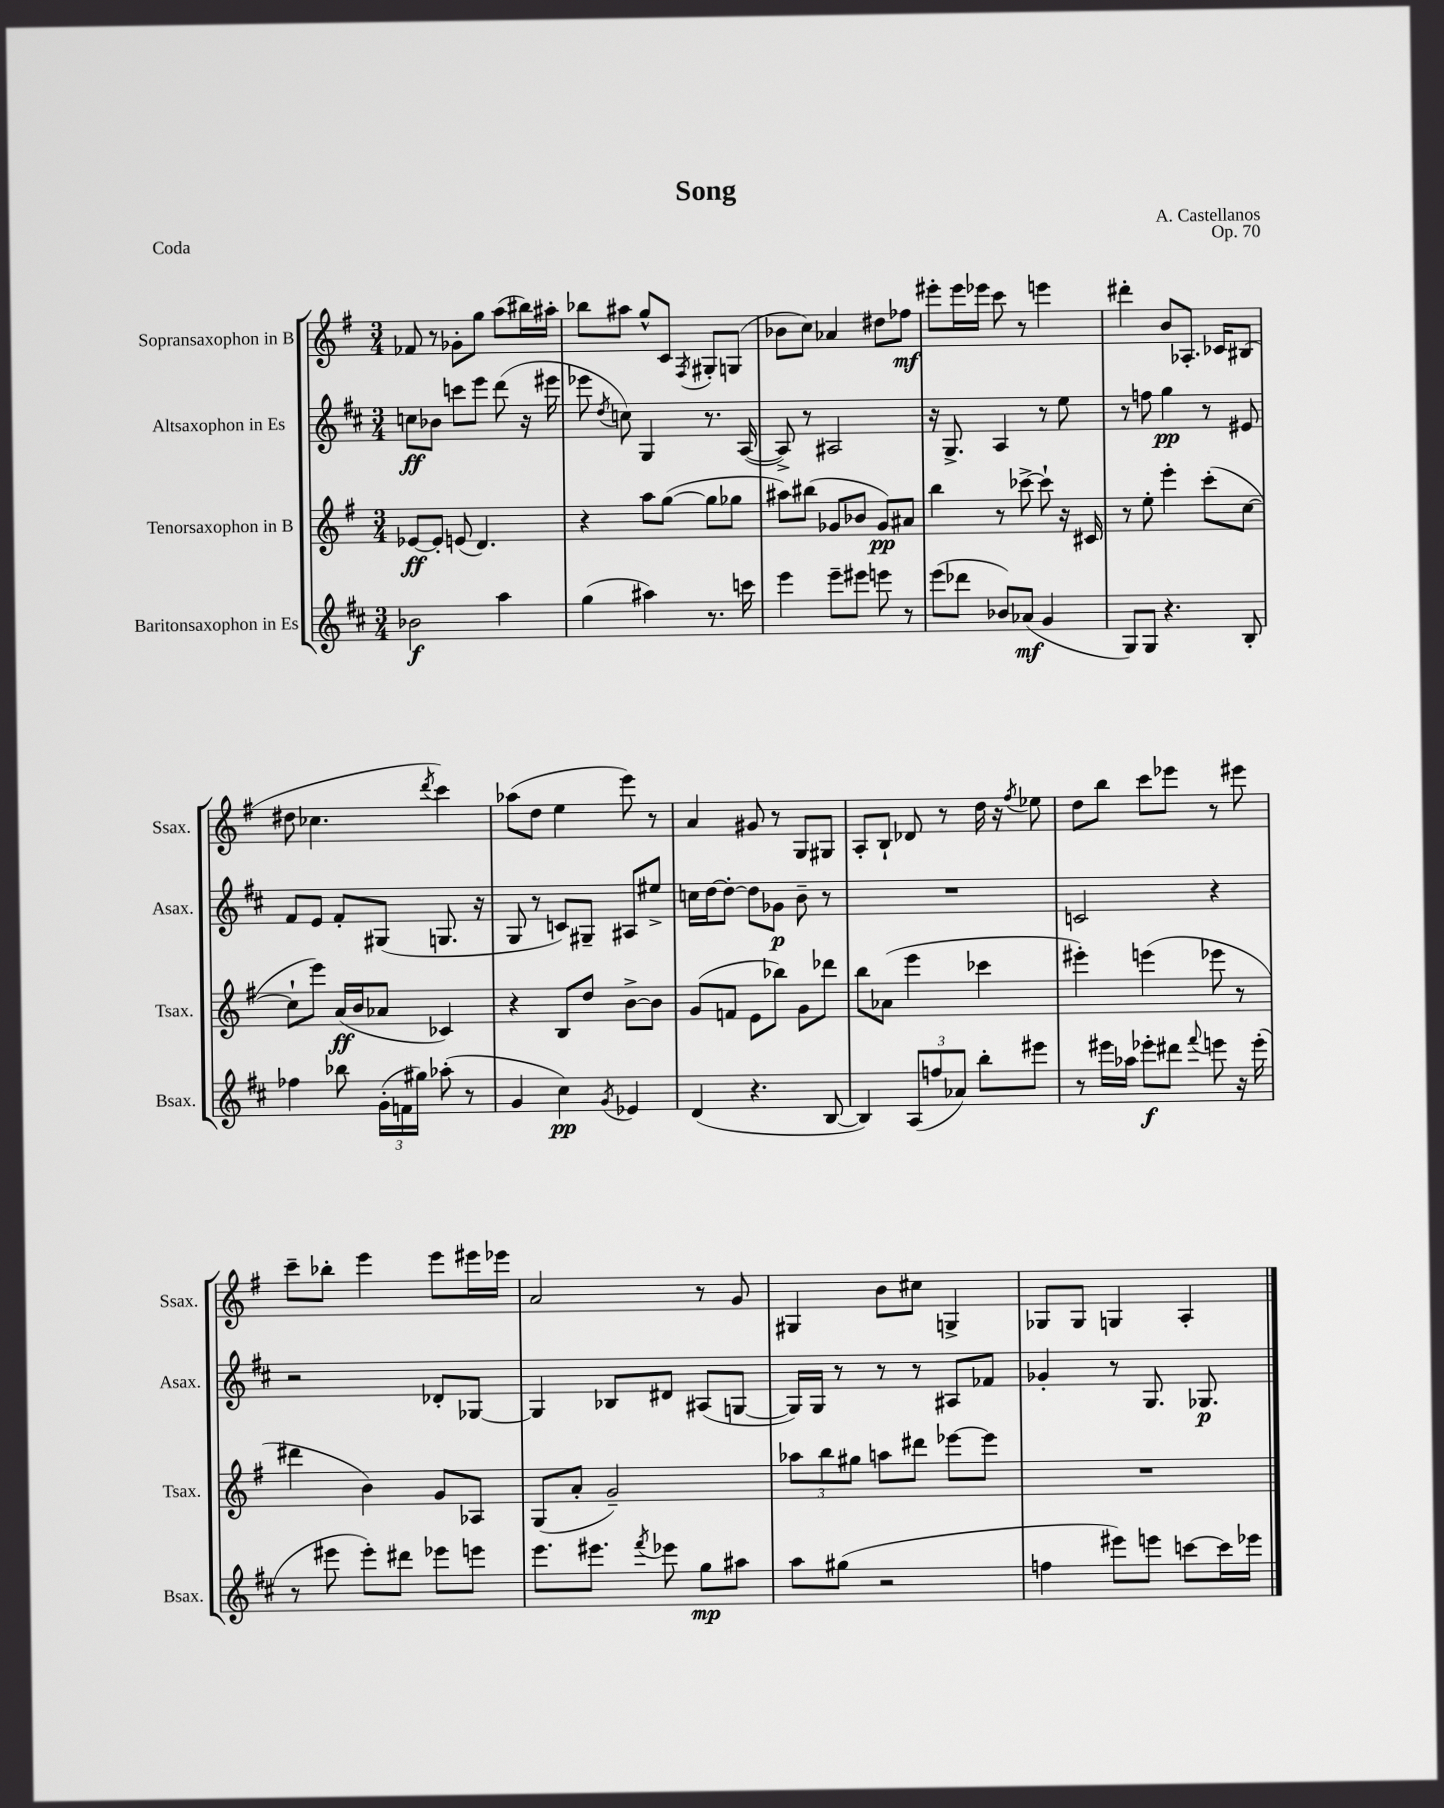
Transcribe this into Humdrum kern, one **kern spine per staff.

**kern	**dynam	**kern	**dynam	**kern	**dynam	**kern	**dynam
*part4	*part4	*part3	*part3	*part2	*part2	*part1	*part1
*staff4	*staff4	*staff3	*staff3	*staff2	*staff2	*staff1	*staff1
*I"Baritonsaxophon in Es	*	*I"Tenorsaxophon in B	*	*I"Altsaxophon in Es	*	*I"Sopransaxophon in B	*
*I'Bsax.	*	*I'Tsax.	*	*I'Asax.	*	*I'Ssax.	*
*clefG2	*	*clefG2	*	*clefG2	*	*clefG2	*
*k[f#c#]	*	*k[f#]	*	*k[f#c#]	*	*k[f#]	*
*M3/4	*	*M3/4	*	*M3/4	*	*M3/4	*
=1	=1	=1	=1	=1	=1	=1	=1
2b-X\	f	[8e-X/L	ff	8ccn\L	ff	8f-X/	.
.	.	8e-'/J]	.	8b-X\J	.	8r	.
.	.	(8en/	.	8cccn\L	.	8g-X'\L	.
.	.	4.d/)	.	8eee\J	.	8gg\J	.
4aa\	.	.	.	(8ddd\	.	(8aa\L	.
.	.	.	.	16r	.	16bb#X\L)	.
.	.	.	.	16eee#X\	.	16aa#X'\JJ	.
=2	=2	=2	=2	=2	=2	=2	=2
(4gg\	.	4r	.	8eee-X\	.	8bb-X\L	.
.	.	.	.	8qdd/	.	.	.
.	.	.	.	8ccn\)	.	8aa#X\J	.
4aa#X\)	.	8aa\L	.	4G/	.	8gg^^/L	.
.	.	([8gg\J	.	.	.	8c/J	.
.	.	.	.	.	.	8qF#/	.
8.r	.	8gg\L]	.	8.r	.	8G#X'/L	.
.	.	8gg-X\J	.	.	.	(8Gn/J	.
16cccn\	.	.	.	([16A/	.	.	.
=3	=3	=3	=3	=3	=3	=3	=3
4eee\	.	8aa#X\L)	.	8A^/])	.	8b-X\L	.
.	.	(8bb#X\J	.	8r	.	8cc\J)	.
8eee~\L	.	8g-X/L	.	2A#X/	.	4a-X/	.
8eee#X\J	.	8b-X/J	.	.	.	.	.
8eeen\	.	8g-/L)	pp	.	.	8dd#X\L	.
8r	.	8a#X/J	.	.	.	8ff-X\J	mf
=4	=4	=4	=4	=4	=4	=4	=4
(8eee\L	.	4bb\	.	16r	.	8eee#X'\L	.
.	.	.	.	8.G^/	.	.	.
8ddd-X\J	.	.	.	.	.	16eee#\L	.
.	.	.	.	.	.	16eee-X\JJ	.
8b-X/L)	.	8r	.	4A/	.	8ccc\	.
(8a-X/J	mf	[8ccc-X^\	.	.	.	8r	.
4g/	.	8ccc-`\]	.	8r	.	4eeen\	.
.	.	16r	.	8ee\	.	.	.
.	.	16c#X/	.	.	.	.	.
=5	=5	=5	=5	=5	=5	=5	=5
8G/L)	.	8r	.	8r	.	4ddd#X'\	.
8G/J	.	8ee'\	.	8ffn\	.	.	.
4.r	.	4eee'\	.	4gg\	pp	8b/L	.
.	.	.	.	.	.	8.A-X'/J	.
.	.	(8ccc'\L	.	8r	.	.	.
.	.	.	.	.	.	16c-X/KL	.
8B'/	.	[8cc\J	.	8e#X/	.	(8B#X/J	.
!!LO:LB:g=z
=6	=6	=6	=6	=6	=6	=6	=6
4ff-X\	.	8cc`\L]	.	8f#/L	.	8dd#X\	.
.	.	8eee\J)	.	8e/J	.	4.cc-X\	.
8bb-X\	.	(16a/LL	ff	8f#'/L	.	.	.
.	.	16b/J	.	.	.	.	.
(24g'\LL	.	8a-X/J	.	(8G#X/J	.	.	.
24fn\	.	.	.	.	.	.	.
24gg#X\JJ)	.	.	.	.	.	.	.
.	.	.	.	.	.	8qddd/	.
(8aa-X'\	.	4c-X/)	.	8.Gn/	.	4ccc\)	.
8r	.	.	.	.	.	.	.
.	.	.	.	16r	.	.	.
=7	=7	=7	=7	=7	=7	=7	=7
4g/	.	4r	.	8G/	.	(8aa-X\L	.
.	.	.	.	8r	.	8dd\J	.
4cc#\)	pp	8B/L	.	8cn/L)	.	4ee\	.
.	.	8dd/J	.	8G#X~/J	.	.	.
8qg/	.	.	.	.	.	.	.
4e-X/	.	[8b^\L	.	8A#X/L	.	8eee\)	.
.	.	8b\J]	.	8ee#X^/J	.	8r	.
=8	=8	=8	=8	=8	=8	=8	=8
(4d/	.	(8g/L	.	16ccn\LL	.	4a/	.
.	.	.	.	[16dd\J	.	.	.
.	.	8fn/J	.	8dd'\J_	.	.	.
4.r	.	8e\L	.	8dd\L]	.	8g#X/	.
.	.	8bb-X\J)	.	8g-X\J	p	8r	.
.	.	8g\L	.	8b~\	.	8G/L	.
[8B/	.	8ddd-X\J	.	8r	.	8G#X/J	.
=9	=9	=9	=9	=9	=9	=9	=9
4B/])	.	8bb\L	.	2.r	.	8A'/L	.
.	.	(8a-X\J	.	.	.	8B`/J	.
(12A/L	.	4eee\	.	.	.	8d-X/	.
12ffn/	.	.	.	.	.	.	.
.	.	.	.	.	.	8r	.
12a-X/J)	.	.	.	.	.	.	.
8bb'\L	.	4ccc-X\	.	.	.	16dd\	.
.	.	.	.	.	.	16r	.
.	.	.	.	.	.	8qff#/	.
8eee#X\J	.	.	.	.	.	8ee-X\	.
=10	=10	=10	=10	=10	=10	=10	=10
8r	.	4eee#X'\)	.	2cn/	.	8dd\L	.
16eee#X\LL	.	.	.	.	.	8bb\J	.
16aa-X\JJ	.	.	.	.	.	.	.
8eee-X'\L	f	(4eeen\	.	.	.	8ccc\L	.
8ddd#X\J	.	.	.	.	.	8eee-X\J	.
8qqfff#/	.	.	.	.	.	.	.
8eeen\	.	8eee-X\	.	4r	.	8r	.
16r	.	8r	.	.	.	8eee#X\	.
(16eee'\	.	.	.	.	.	.	.
!!LO:LB:g=z
=11	=11	=11	=11	=11	=11	=11	=11
8r	.	4ddd#X\	.	2r	.	8ccc~\L	.
8eee#X\	.	.	.	.	.	8bb-X'\J	.
8eee#'\L)	.	4b\)	.	.	.	4eee\	.
8ddd#X\J	.	.	.	.	.	.	.
8eee-X\L	.	8g/L	.	8d-X'/L	.	8eee\L	.
8eeen\J	.	8A-X/J	.	[8G-X/J	.	16eee#X\L	.
.	.	.	.	.	.	16eee-X\JJ	.
=12	=12	=12	=12	=12	=12	=12	=12
8.eee\L	.	(8G/L	.	4G-/]	.	2a/	.
.	.	8a'/J	.	.	.	.	.
8.eee#X\J	.	.	.	.	.	.	.
.	.	2g~/)	.	8B-X/L	.	.	.
8qfff#/	.	.	.	.	.	.	.
8eee-X\	.	.	.	8d#X/J	.	.	.
8gg\L	mp	.	.	(8A#X/L	.	8r	.
8aa#X\J	.	.	.	[8Gn/J	.	8g/	.
=13	=13	=13	=13	=13	=13	=13	=13
8aa\L	.	12aa-X\L	.	16G/LL])	.	4G#X/	.
.	.	.	.	16G/JJ	.	.	.
.	.	12bb\	.	.	.	.	.
(8gg#X\J	.	.	.	8r	.	.	.
.	.	12gg#X\J	.	.	.	.	.
2r	.	8aan\L	.	8r	.	8b\L	.
.	.	8ddd#X\J	.	8r	.	8cc#X\J	.
.	.	[8eee-X\L	.	8A#X/L	.	4Gn^/	.
.	.	8eee-\J]	.	8f-X/J	.	.	.
=14	=14	=14	=14	=14	=14	=14	=14
4ffn\	.	2.r	.	4g-X'/	.	8G-X/L	.
.	.	.	.	.	.	8G-/J	.
8eee#X\L)	.	.	.	8r	.	4Gn/	.
8eeen\J	.	.	.	8.G/	.	.	.
[8cccn\L	.	.	.	.	.	4A'/	.
.	.	.	.	8.G-X/	p	.	.
16ccc\L]	.	.	.	.	.	.	.
16eee-X\JJ	.	.	.	.	.	.	.
==	==	==	==	==	==	==	==
*-	*-	*-	*-	*-	*-	*-	*-
